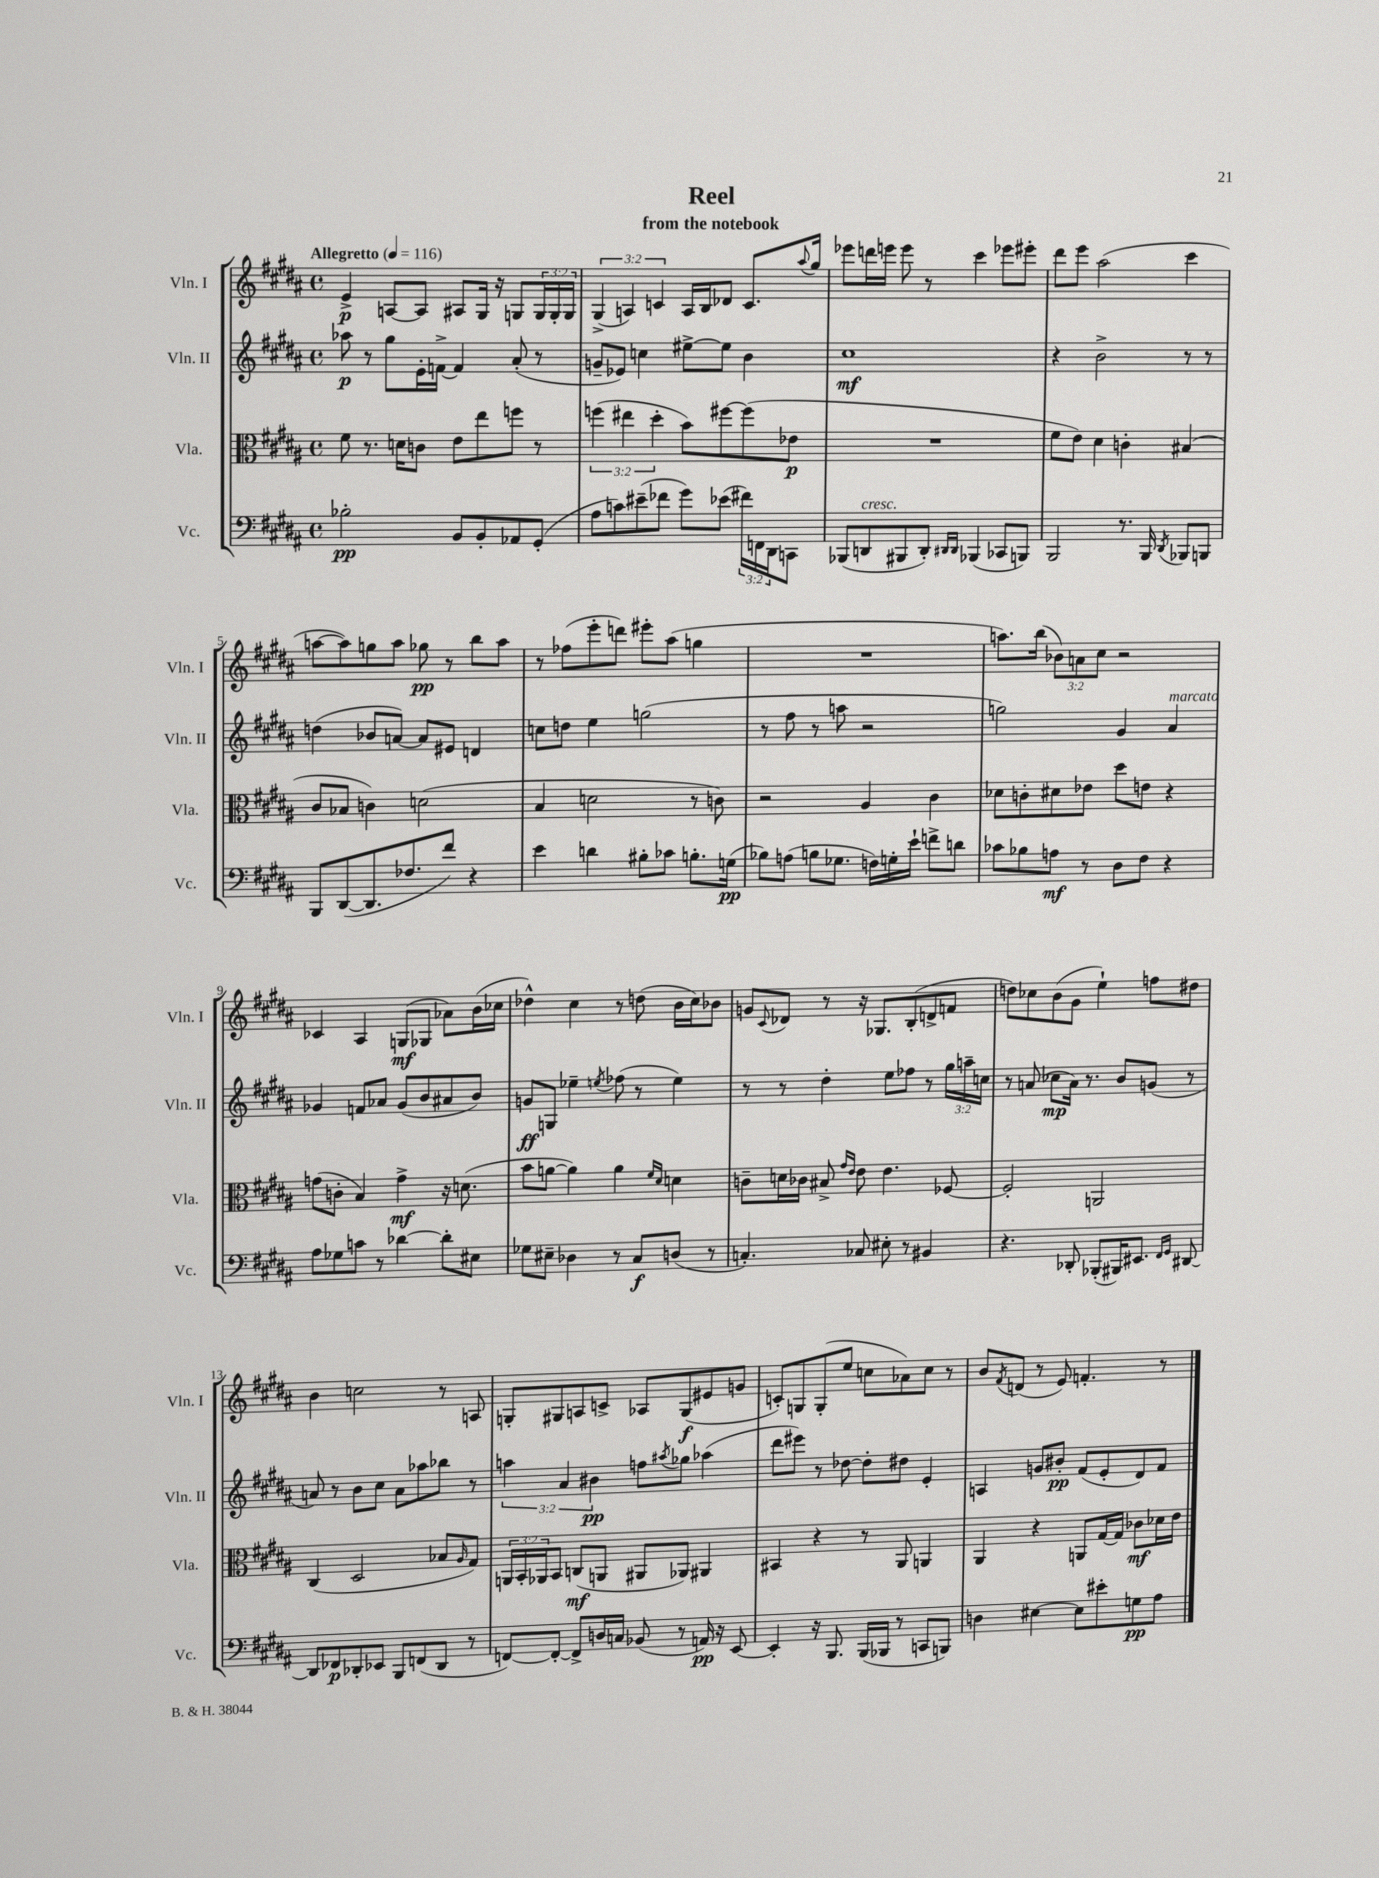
\header { title = "Reel" subtitle = "from the notebook" }
<<
\new StaffGroup <<
\new Staff = "s0" \with { instrumentName = "Vln. I" shortInstrumentName = "Vln. I" } {
    \clef treble \key b \major \defaultTimeSignature \time 4/4 \override Staff.TupletNumber.text = #tuplet-number::calc-fraction-text \tempo "Allegretto" 4 = 116
    e'4->\p a8~ a8 ais8 gis16 r16 g8 \tuplet 3/2 { g16 g16-. g16 } |
    \tuplet 3/2 { gis4->( a4) c'4 } a16 b16 des'8 c'8. \appoggiatura { ais''8 } gis''16 |
    ees'''8 d'''16 e'''16 e'''8 r8 cis'''4 ees'''8 eis'''8-. |
    dis'''8 e'''8 ais''2( cis'''4 |
    a''8~ a''8) g''8 a''8 ges''8\pp r8 b''8 a''8 |
    r8 fes''8( e'''8-. d'''8) eis'''8-. ais''8( g''4 |
    R1 |
    a''8.) b''16( \tuplet 3/2 { bes'8) a'8 cis''8 } r2 |
    ces'4 ais4 g8\mf( ges8 aes'8) b'16( ces''16 |
    des''4-^) cis''4 r8 d''8( b'16 cis''16) bes'8 |
    g'8 \appoggiatura { cis'8 } des'8 r8 r16 ges8. b8-.( d'8-> f'8 |
    d''8) ces''8 b'8( gis'8 e''4-!) f''8 dis''8 |
    b'4 c''2 r8 a8 |
    g8-. gis8 a8 c'8-> aes8 gis8\f( eis'8 g'8 |
    c'8-.) g8 g8-.( e''8 c''8 aes'8) c''8 r8 |
    b'8 \acciaccatura { fis'8 } d'8( r8 e'8) f'4.-. r8 \bar "|." |
}
\new Staff = "s1" \with { instrumentName = "Vln. II" shortInstrumentName = "Vln. II" } {
    \clef treble \key b \major \defaultTimeSignature \time 4/4 \override Staff.TupletNumber.text = #tuplet-number::calc-fraction-text
    aes''8\p r8 gis''8 e'16-. f'16~-> f'4 ais'8-.( r8 |
    g'8-- ees'8) c''4 eis''8~-> eis''8 b'4 |
    cis''1\mf |
    r4 b'2-> r8 r8 |
    d''4( bes'8 a'8~) a'8 eis'8 d'4 |
    c''8 d''8 e''4 g''2( |
    r8 fis''8 r8 a''8 r2 |
    g''2) gis'4 ais'4^\markup { \italic "marcato" } |
    ges'4 f'8 aes'8 ges'8( b'8 ais'8 b'8) |
    g'8\ff g8 ees''4-- \acciaccatura { e''8 } fes''8( r8 e''4) |
    r8 r8 dis''4-. e''8 fes''8 r8 \tuplet 3/2 { gis''16 a''16-- c''16 } |
    r8 a'8( ces''8\mp a'16) r8. b'8 g'8( r8 |
    a'8) r8 b'8 cis''8 a'8 aes''8 bes''8 r8 |
    \tuplet 3/2 { a''4 ais'4 bis'4\pp } f''8 \acciaccatura { ais''8 } ges''8 aes''4( |
    dis'''8 eis'''8) r8 des''8~ des''8-. dis''8 e'4-. |
    a4 g'8 bis'8-.\pp fis'8( e'8-. dis'8) fis'8 \bar "|." |
}
\new Staff = "s2" \with { instrumentName = "Vla." shortInstrumentName = "Vla." } {
    \clef alto \key b \major \defaultTimeSignature \time 4/4 \override Staff.TupletNumber.text = #tuplet-number::calc-fraction-text
    fis'8 r8. d'16 c'8 e'8 e''8 f''8 r8 |
    \tuplet 3/2 { f''4( eis''4 dis''4-. } b'8) fis''8~ fis''8( ees'8\p |
    R1 |
    fis'8 e'8) dis'4 c'4-. bis4( |
    cis'8 bes8 c'4) d'2( |
    b4 d'2 r8 c'8) |
    r2 ais4 cis'4 |
    des'8 c'8-. dis'8 ees'8 dis''8 e'8 r4 |
    g'8( c'8-. b4) g'4->\mf r16 d'8.( |
    b'8 a'8~ a'4) a'4 \grace { fis'16 dis'16 } d'4 |
    c'8-- d'16 ces'16 bis8-> \grace { gis'16 e'16 } e'8 e'4. fes8~ |
    fes2-. a,2 |
    cis4( dis2 bes8 \grace { ais16 } gis8) |
    \tuplet 3/2 { a,16 b,16-. aes,16 } b,8 c8\mf( a,8 ais,8 aes,8) ais,4 |
    bis,4 r4 r8 ais,8 a,4 |
    ais,4 r4 a,8 gis16~ gis16 ces'8\mf des'16 e'16 \bar "|." |
}
\new Staff = "s3" \with { instrumentName = "Vc." shortInstrumentName = "Vc." } {
    \clef bass \key b \major \defaultTimeSignature \time 4/4 \override Staff.TupletNumber.text = #tuplet-number::calc-fraction-text
    bes2-.\pp b,8 b,8-. aes,8 gis,8-.( |
    ais8 c'8) eis'8--( fes'8 gis'8) ees'8( \tuplet 3/2 { fis'16) f,16 dis,16 } c,8 |
    bes,,8( d,8^\markup { \italic "cresc." } bis,,8 d,8-.) \grace { dis,16 dis,16 } bes,,4( ces,8 b,,8) |
    b,,2 r8. b,,16 \acciaccatura { dis,8 } bes,,8 b,,8 |
    b,,8 dis,8~( dis,8. fes8. fis'8) r4 |
    e'4 d'4 bis8-. ces'8 b8.-. g16\pp( |
    bes8) a8( b8 ges8. f16) g16-. e'16-! f'8-> d'8 |
    ces'8 bes8 a8\mf r8 dis8 fis8 r4 |
    ais8 ges8 c'8 r8 des'4~ des'8-. eis8 |
    ges8 eis8-- des4 r8 cis8\f d8( r8 |
    c4.-.) ces8 eis8-. r8 bis,4 |
    r4. des,8-. bes,,8-.( bis,,16) eis,8. \grace { fis,16 gis,16 } dis,8~ |
    dis,8 fes,8\p des,8-. ees,8 b,,8 f,8( des,8 r8 |
    f,8~) f,8~-. f,8-> d16 c16 bes,8( r8 a,16\pp) r16 e,8~ |
    e,4-. r16 b,,8. b,,16( bes,,16 r8 c,8 b,,8) |
    d4 eis4~ eis8 eis'8-. g8\pp ais8 \bar "|." |
}
>>
>>
